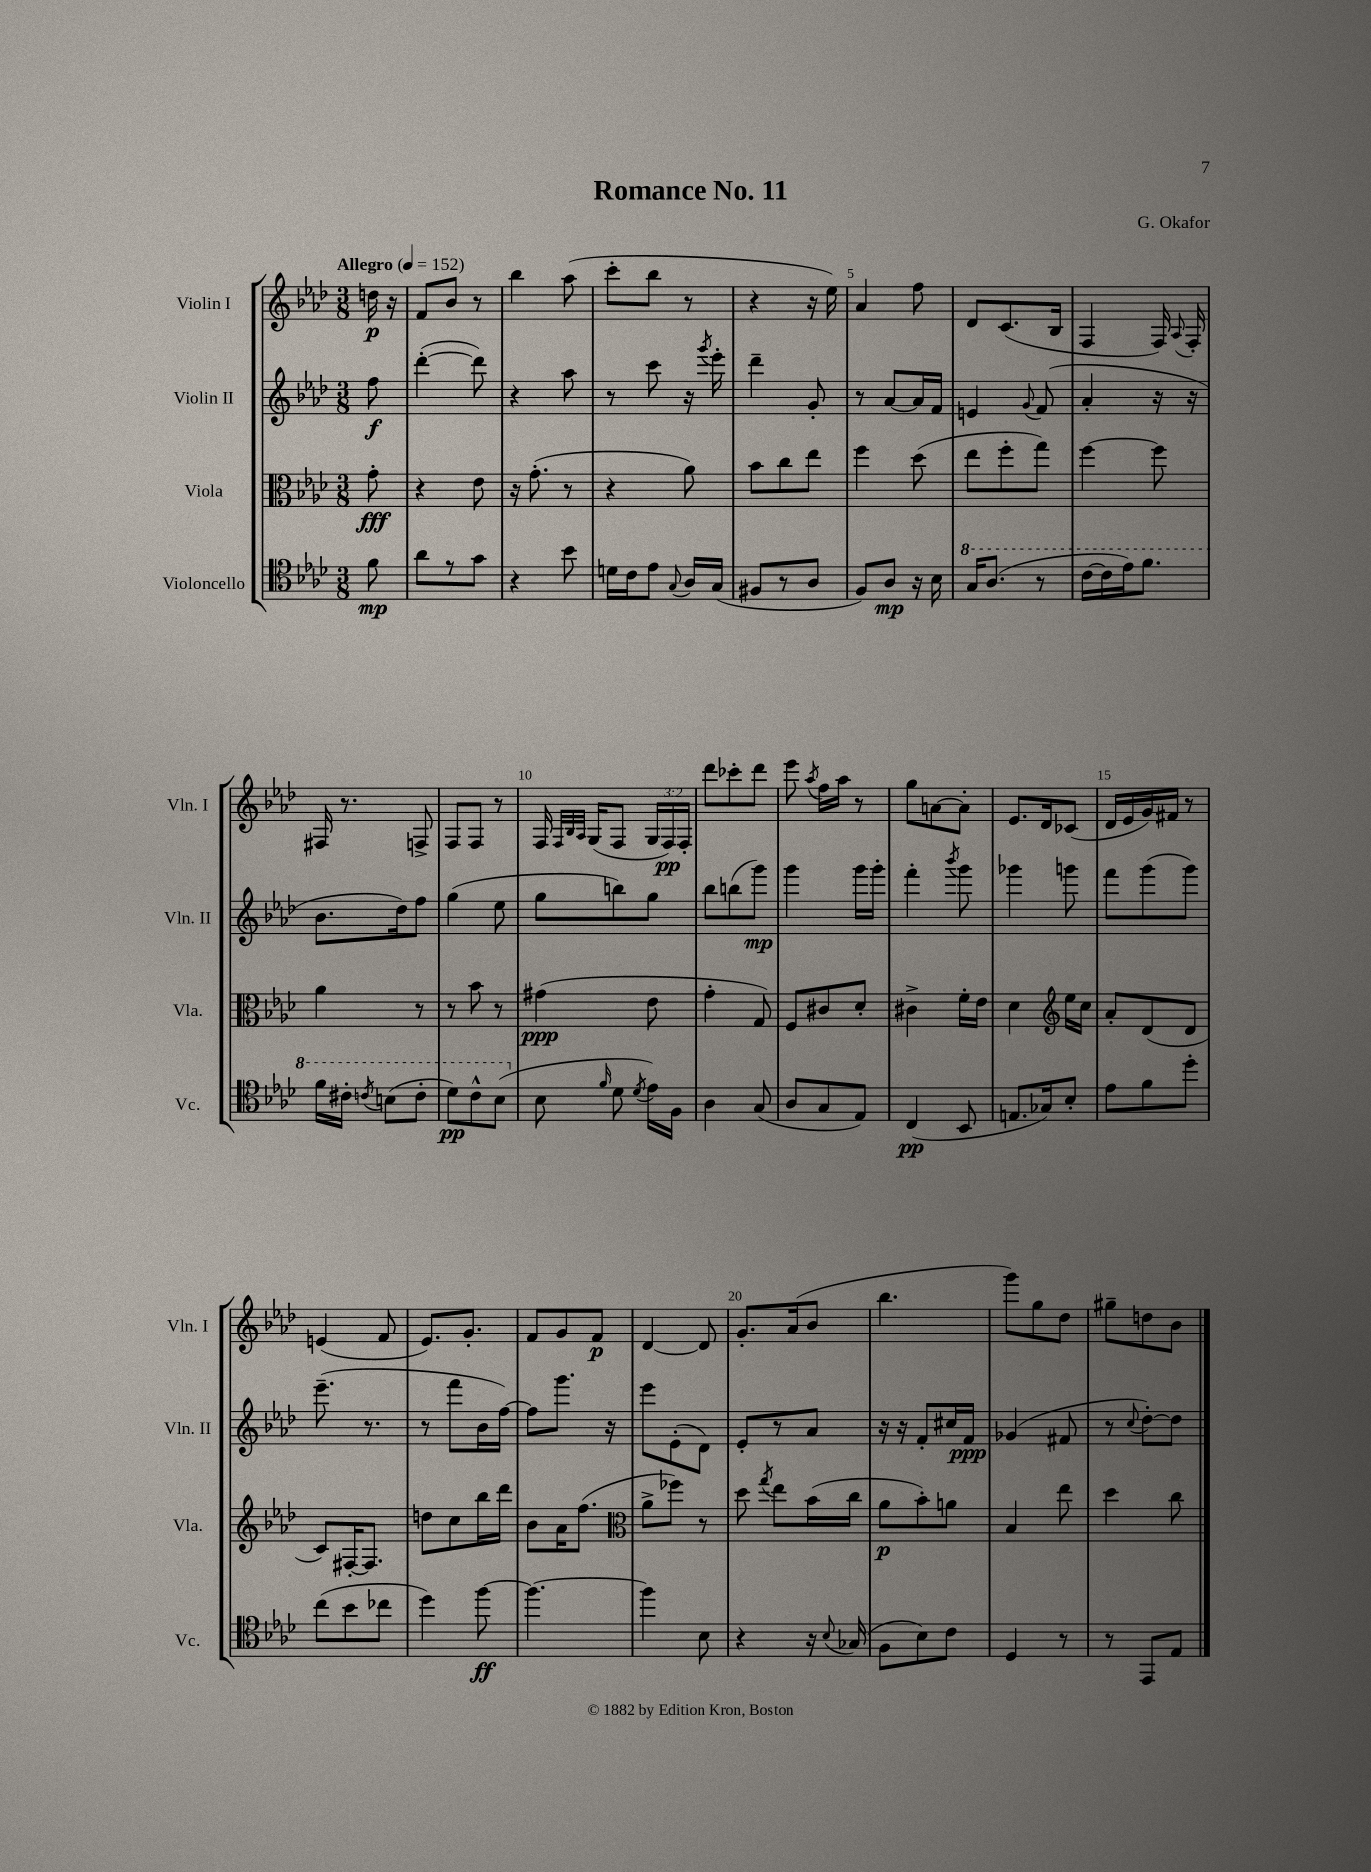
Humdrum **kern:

**kern	**dynam	**kern	**dynam	**kern	**dynam	**kern	**dynam
*part4	*part4	*part3	*part3	*part2	*part2	*part1	*part1
*staff4	*staff4	*staff3	*staff3	*staff2	*staff2	*staff1	*staff1
*I"Violoncello	*	*I"Viola	*	*I"Violin II	*	*I"Violin I	*
*I'Vc.	*	*I'Vla.	*	*I'Vln. II	*	*I'Vln. I	*
*clefC4	*	*clefC3	*	*clefG2	*	*clefG2	*
*k[b-e-a-d-]	*	*k[b-e-a-d-]	*	*k[b-e-a-d-]	*	*k[b-e-a-d-]	*
*M3/8	*	*M3/8	*	*M3/8	*	*M3/8	*
*MM152	*	*MM152	*	*MM152	*	*MM152	*
=	=	=	=	=	=	=	=
!	!	!	!	!	!	!LO:TX:a:B:t=Allegro	!
8f\	mp	8g'\	fff	8ff\	f	16ddn\	p
.	.	.	.	.	.	16r	.
=1	=1	=1	=1	=1	=1	=1	=1
8a-\L	.	4r	.	([4ddd-'\	.	8f/L	.
8r	.	.	.	.	.	8b-/J	.
8g\J	.	8e-\	.	8ddd-\])	.	8r	.
=2	=2	=2	=2	=2	=2	=2	=2
4r	.	16r	.	4r	.	4bb-\	.
.	.	(8.g'\	.	.	.	.	.
8b-\	.	8r	.	8aa-\	.	(8aa-\	.
=3	=3	=3	=3	=3	=3	=3	=3
16dn\LL	.	4r	.	8r	.	8ccc'\L	.
16c\J	.	.	.	.	.	.	.
8e-\J	.	.	.	8ccc\	.	8bb-\J	.
8qqG/	.	.	.	.	.	.	.
16A-/LL	.	8a-\)	.	16r	.	8r	.
.	.	.	.	8qggg/	.	.	.
(16G/JJ	.	.	.	16eee-'\	.	.	.
=4	=4	=4	=4	=4	=4	=4	=4
8F#X/L	.	8b-\L	.	4ddd-~\	.	4r	.
8r	.	8cc\	.	.	.	.	.
8A-/J	.	8ee-\J	.	8g'/	.	16r	.
.	.	.	.	.	.	16ee-\)	.
=5	=5	=5	=5	=5	=5	=5	=5
8F/L)	.	4ff\	.	8r	.	4a-/	.
8A-/J	mp	.	.	[8a-/L	.	.	.
16r	.	(8dd-\	.	16a-/L]	.	8ff\	.
16B-\	.	.	.	16f/JJ	.	.	.
=6	=6	=6	=6	=6	=6	=6	=6
*8va	*	*	*	*	*	*	*
16g/KL	.	8ee-\L	.	4en/	.	8d-/L	.
(8.a-/J	.	.	.	.	.	.	.
.	.	8ff'\	.	.	.	(8.c/	.
.	.	.	.	8qqg/	.	.	.
8r	.	8gg\J)	.	(8f/	.	.	.
.	.	.	.	.	.	16B-/Jk	.
=7	=7	=7	=7	=7	=7	=7	=7
[16cc\LL	.	[4ff\	.	4a-'/	.	4F/	.
16cc\]	.	.	.	.	.	.	.
16ee-\J)	.	.	.	.	.	.	.
8.ff\J	.	.	.	.	.	.	.
.	.	8ff\]	.	16r	.	16F/)	.
.	.	.	.	.	.	8qqA-/	.
.	.	.	.	16r	.	16F'/	.
!!LO:LB:g=z
=8	=8	=8	=8	=8	=8	=8	=8
16ff\LL	.	4a-\	.	8.b-\L	.	16F#X/	.
16cc#X'\JJ	.	.	.	.	.	8.r	.
8qccn/	.	.	.	.	.	.	.
(8bn\L	.	.	.	.	.	.	.
.	.	.	.	16dd-\k)	.	.	.
8cc'\J	.	8r	.	8ff\J	.	8Fn^/	.
=9	=9	=9	=9	=9	=9	=9	=9
8dd-\L)	pp	8r	.	(4gg\	.	8F/L	.
8cc^^\	.	8b-\	.	.	.	8F/J	.
(8b-\J	.	8r	.	8ee-\	.	8r	.
=10	=10	=10	=10	=10	=10	=10	=10
*X8va	*	*	*	*	*	*	*
8B-\	.	(4g#X\	ppp	8gg\L	.	16F/	.
.	.	.	.	.	.	32qqF/LLL	.
.	.	.	.	.	.	32qqB-/	.
.	.	.	.	.	.	32qqA-/JJJ	.
.	.	.	.	.	.	(16G/KL	.
16qqf/	.	.	.	.	.	.	.
8d-\	.	.	.	8bbn\)	.	8F/J	.
8qd-/	.	.	.	.	.	.	.
16e-\LL)	.	8e-\	.	8gg\J	.	24G/LL	.
.	.	.	.	.	.	24F/)	pp
16F\JJ	.	.	.	.	.	.	.
.	.	.	.	.	.	24F'/JJ	.
=11	=11	=11	=11	=11	=11	=11	=11
4A-\	.	4g'\	.	8bb-\L	.	8ddd-\L	.
.	.	.	.	(8bbn\	.	8ccc-X'\	.
(8G/	.	8G/)	.	8ggg\J)	mp	8ddd-\J	.
=12	=12	=12	=12	=12	=12	=12	=12
8A-/L	.	8F/L	.	4ggg\	.	8eee-\	.
.	.	.	.	.	.	8qaa-/	.
8G/	.	8c#X/	.	.	.	16ff\LL	.
.	.	.	.	.	.	16aa-\JJ	.
8E-/J)	.	8d-'/J	.	16ggg\LL	.	8r	.
.	.	.	.	16ggg'\JJ	.	.	.
=13	=13	=13	=13	=13	=13	=13	=13
(4C/	pp	4c#X^\	.	4fff'\	.	8gg\L	.
.	.	.	.	.	.	[8an\	.
.	.	.	.	8qbbb-/	.	.	.
8BB-/	.	16f'\LL	.	8ggg\	.	8a'\J]	.
.	.	16e-\JJ	.	.	.	.	.
=14	=14	=14	=14	=14	=14	=14	=14
8.En/L	.	4d-\	.	4ggg-X\	.	8.e-/L	.
16G-X/k)	.	.	.	.	.	16d-/k	.
*	*	*clefG2	*	*	*	*	*
8B-'/J	.	16ee-\LL	.	8gggn\	.	(8c-X/J	.
.	.	16cc\JJ	.	.	.	.	.
=15	=15	=15	=15	=15	=15	=15	=15
8e-\L	.	8a-'/L	.	8fff\L	.	16d-/LL	.
.	.	.	.	.	.	16e-/	.
8f\	.	(8d-/	.	(8ggg\	.	16g/)	.
.	.	.	.	.	.	16f#X/JJ	.
8dd-'\J	.	8d-/J	.	8ggg\J)	.	8r	.
!!LO:LB:g=z
=16	=16	=16	=16	=16	=16	=16	=16
(8cc\L	.	8c/L)	.	(8.eee-~\	.	(4en/	.
8b-\	.	[16F#X'/K	.	.	.	.	.
.	.	8.F#/J]	.	8.r	.	.	.
8cc-X\J	.	.	.	.	.	8f/	.
=17	=17	=17	=17	=17	=17	=17	=17
4dd-\)	.	8ddn\L	.	8r	.	8.e-/L)	.
.	.	8cc\	.	8fff\L	.	.	.
.	.	.	.	.	.	8.g'/J	.
[8ff\	ff	16bb-\L	.	16b-\L	.	.	.
.	.	16ddd-\JJ	.	[16ff\JJ)	.	.	.
=18	=18	=18	=18	=18	=18	=18	=18
4.ff\_	.	8b-\L	.	8ff\L]	.	8f/L	.
.	.	16a-\K	.	8.ggg\J	.	8g/	.
.	.	(8.ff\J	.	.	.	.	.
.	.	.	.	.	.	8f/J	p
.	.	.	.	16r	.	.	.
=19	=19	=19	=19	=19	=19	=19	=19
*	*	*clefC3	*	*	*	*	*
4ff\]	.	8a-^\L	.	8eee-\L	.	[4d-/	.
.	.	8ff-X\J)	.	(8e-'\	.	.	.
8B-\	.	8r	.	8d-\J)	.	8d-/]	.
=20	=20	=20	=20	=20	=20	=20	=20
4r	.	8dd-\	.	8e-'/L	.	8.g'/L	.
.	.	8qgg/	.	.	.	.	.
.	.	8ee-\L	.	8r	.	.	.
.	.	.	.	.	.	(16a-/k	.
16r	.	(16b-\L	.	8a-/J	.	8b-/J	.
8qqB-/	.	.	.	.	.	.	.
(16G-X/	.	16cc\JJ	.	.	.	.	.
=21	=21	=21	=21	=21	=21	=21	=21
8F\L	.	8a-\L	p	16r	.	4.bb-\	.
.	.	.	.	16r	.	.	.
8B-\)	.	8b-'\)	.	8f'/L	.	.	.
8c\J	.	8an\J	.	16cc#X/L	.	.	.
.	.	.	.	16f/JJ	ppp	.	.
=22	=22	=22	=22	=22	=22	=22	=22
4D-/	.	4B-/	.	(4g-X/	.	8ggg\L)	.
.	.	.	.	.	.	8gg\	.
8r	.	8ee-\	.	8f#X/	.	8dd-\J	.
=23	=23	=23	=23	=23	=23	=23	=23
8r	.	4dd-\	.	8r	.	8gg#X~\L	.
.	.	.	.	8qqcc/	.	.	.
8EE-/L	.	.	.	[8dd-'\L)	.	8ddn\	.
8E-/J	.	8cc\	.	8dd-\J]	.	8b-\J	.
==	==	==	==	==	==	==	==
*-	*-	*-	*-	*-	*-	*-	*-
